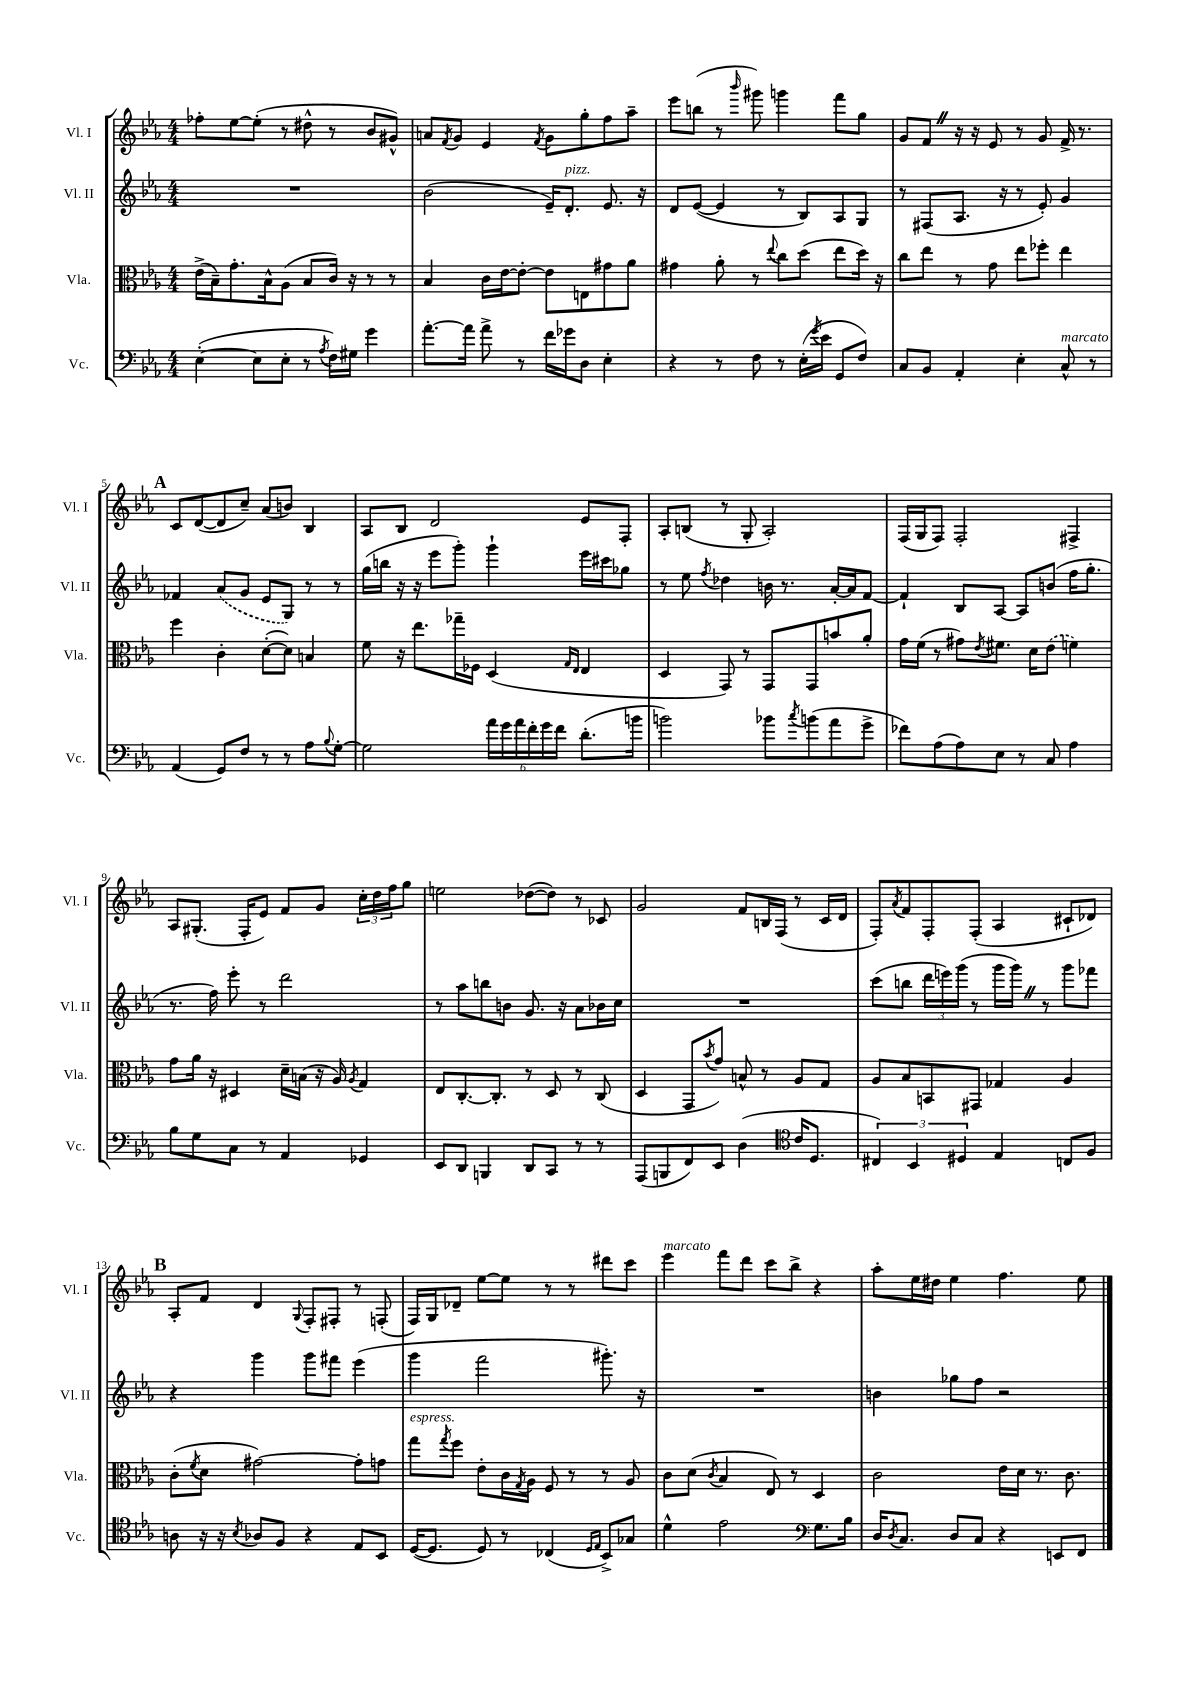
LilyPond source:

<<
\new StaffGroup <<
\new Staff = "s0" \with { instrumentName = "Vl. I" shortInstrumentName = "Vl. I" } {
    \clef treble \key ees \major \numericTimeSignature \time 4/4
    fes''8-. ees''8~ ees''8-.( r8 dis''8-^ r8 bes'8 gis'8-^) |
    a'8 \acciaccatura { f'8 } g'8 ees'4 \acciaccatura { f'8 } g'8 g''8-. f''8 aes''8-- |
    ees'''8 b''8( r8 \grace { bes'''16 } gis'''8) g'''4 f'''8 g''8 |
    g'8 f'8 \once \override BreathingSign.text = \markup { \musicglyph "scripts.caesura.straight" } \breathe r16 r16 ees'8 r8 g'8 f'16-> r8. |
    \mark \markup { \bold "A" } c'8 d'8~( d'8 c''8--) aes'8( b'8) bes4 |
    aes8 bes8 d'2 ees'8 f8-. |
    aes8-. b8( r8 g8-. aes2-.) |
    f16( g16 f8) f2-. fis4-> |
    aes8 gis8.-.( f16-. ees'8) f'8 g'8 \tuplet 3/2 { c''16-. d''16 f''16 } g''8 |
    e''2 des''8~( des''8) r8 ces'8 |
    g'2 f'8 b16 f16( r8 c'16 d'16 |
    f8-.) \acciaccatura { aes'8 } f'8 f8-. f8-.( aes4 cis'8-! des'8) |
    \mark \markup { \bold "B" } aes8-. f'8 d'4 \appoggiatura { g8 } f8-. fis8-. r8 f8-.( |
    f16) g16 des'8-- ees''8~ ees''8 r8 r8 dis'''8 c'''8 |
    ees'''4^\markup { \italic "marcato" } f'''8 d'''8 c'''8 bes''8-> r4 |
    aes''8-. ees''16 dis''16 ees''4 f''4. ees''8 \bar "|." |
}
\new Staff = "s1" \with { instrumentName = "Vl. II" shortInstrumentName = "Vl. II" } {
    \clef treble \key ees \major \numericTimeSignature \time 4/4
    R1 |
    bes'2( ees'16--) d'8.-.^\markup { \italic "pizz." } ees'8. r16 |
    d'8 ees'8~( ees'4 r8 bes8) aes8 g8 |
    r8 fis8( aes8. r16 r8 ees'8-.) g'4 |
    \mark \markup { \bold "A" } fes'4 \once \slurDashed aes'8( g'8 ees'8 g8) r8 r8 |
    g''16( b''16 r16 r16 ees'''8 g'''8-.) g'''4-! ees'''16 cis'''16 ges''8 |
    r8 ees''8 \acciaccatura { f''8 } des''4 b'16 r8. aes'16~-. aes'16 f'8~ |
    f'4-! bes8 aes8~ aes8 b'8( f''16 g''8.-. |
    r8. f''16) ees'''8-. r8 d'''2 |
    r8 aes''8 b''8 b'8 g'8. r16 aes'8 bes'16 c''16 |
    R1 |
    c'''8( b''8 \tuplet 3/2 { d'''16 e'''16) g'''16( } r8 g'''16 g'''16) \once \override BreathingSign.text = \markup { \musicglyph "scripts.caesura.straight" } \breathe r8 g'''8 fes'''8 |
    \mark \markup { \bold "B" } r4 g'''4 g'''8 fis'''8 ees'''4( |
    g'''4 f'''2 gis'''8.-.) r16 |
    R1 |
    b'4 ges''8 f''8 r2 \bar "|." |
}
\new Staff = "s2" \with { instrumentName = "Vla." shortInstrumentName = "Vla." } {
    \clef alto \key ees \major \numericTimeSignature \time 4/4
    ees'16->( bes16--) g'8.-. bes16-^ aes8( bes8 c'16) r16 r8 r8 |
    bes4 c'16 ees'16~ ees'8~-. ees'8 e8 gis'8 aes'8 |
    gis'4 aes'8-. r8 \appoggiatura { ees''8 } c''8 d''8( ees''8 d''16) r16 |
    c''8 ees''8 r8 g'8 ees''8 fes''8-. ees''4 |
    \mark \markup { \bold "A" } f''4 c'4-. d'8~-.( d'8) b4 |
    f'8 r16 ees''8. ges''16-- fes16 d4( \grace { g16 ees16 } ees4 |
    d4 g,8) r8 g,8 g,8 b'8 aes'8-. |
    g'16 f'16( r8 gis'8) \acciaccatura { ees'8 } fis'8. d'16 \once \slurDashed ees'8( f'4) |
    g'8 aes'16 r16 dis4 d'16-- b16( r16 aes16) \acciaccatura { aes8 } g4 |
    ees8 c8.~-. c8.-. r8 d8 r8 c8( |
    d4 g,8 \acciaccatura { bes'8 } g'8) b8-^ r8 aes8 g8 |
    aes8 bes8 b,8 gis,8 ges4 aes4 |
    \mark \markup { \bold "B" } c'8-.( \acciaccatura { f'8 } d'8 gis'2~) gis'8-. g'8 |
    g''8^\markup { \italic "espress." } \acciaccatura { g''8 } f''8 ees'8-. c'16 \acciaccatura { g8 } aes16 f8 r8 r8 aes8 |
    c'8 d'8( \acciaccatura { c'8 } bes4 ees8) r8 d4 |
    c'2 ees'16 d'16 r8. c'8. \bar "|." |
}
\new Staff = "s3" \with { instrumentName = "Vc." shortInstrumentName = "Vc." } {
    \clef bass \key ees \major \numericTimeSignature \time 4/4
    ees4~-.( ees8 ees8-. r8 \acciaccatura { aes8 } f16) gis16 g'4 |
    aes'8.~-. aes'16 aes'8-> r8 f'16 ges'16 d8 ees4-. |
    r4 r8 f8 r8 ees16-.( \acciaccatura { g'8 } ees'16 g,8 f8) |
    c8 bes,8 aes,4-. ees4-. c8-^^\markup { \italic "marcato" } r8 |
    \mark \markup { \bold "A" } aes,4( g,8) f8 r8 r8 aes8 \appoggiatura { bes8 } g8~-. |
    g2 \tuplet 6/4 { aes'16 g'16 aes'16 f'16-. g'16 f'16 } d'8.-.( b'16 |
    b'2) bes'8 \acciaccatura { c''8 } b'8( aes'8 g'8-> |
    fes'8) aes8( aes8) ees8 r8 c8 aes4 |
    bes8 g8 c8 r8 aes,4 ges,4 |
    ees,8 d,8 b,,4 d,8 c,8 r8 r8 |
    aes,,8( b,,8 f,8) ees,8 d4( \clef tenor c'16 d8. |
    \tuplet 3/2 { cis4) bes,4 dis4 } ees4 c8 f8 |
    \mark \markup { \bold "B" } a8 r16 r16 \acciaccatura { bes8 } aes8 f8 r4 ees8 bes,8 |
    d16~( d8. d8) r8 ces4( \grace { d16 ees16 } bes,8->) ges8 |
    d'4-^ ees'2 \clef bass g8. bes16 |
    d16 \acciaccatura { d8 } c8. d8 c8 r4 e,8 f,8 \bar "|." |
}
>>
>>
